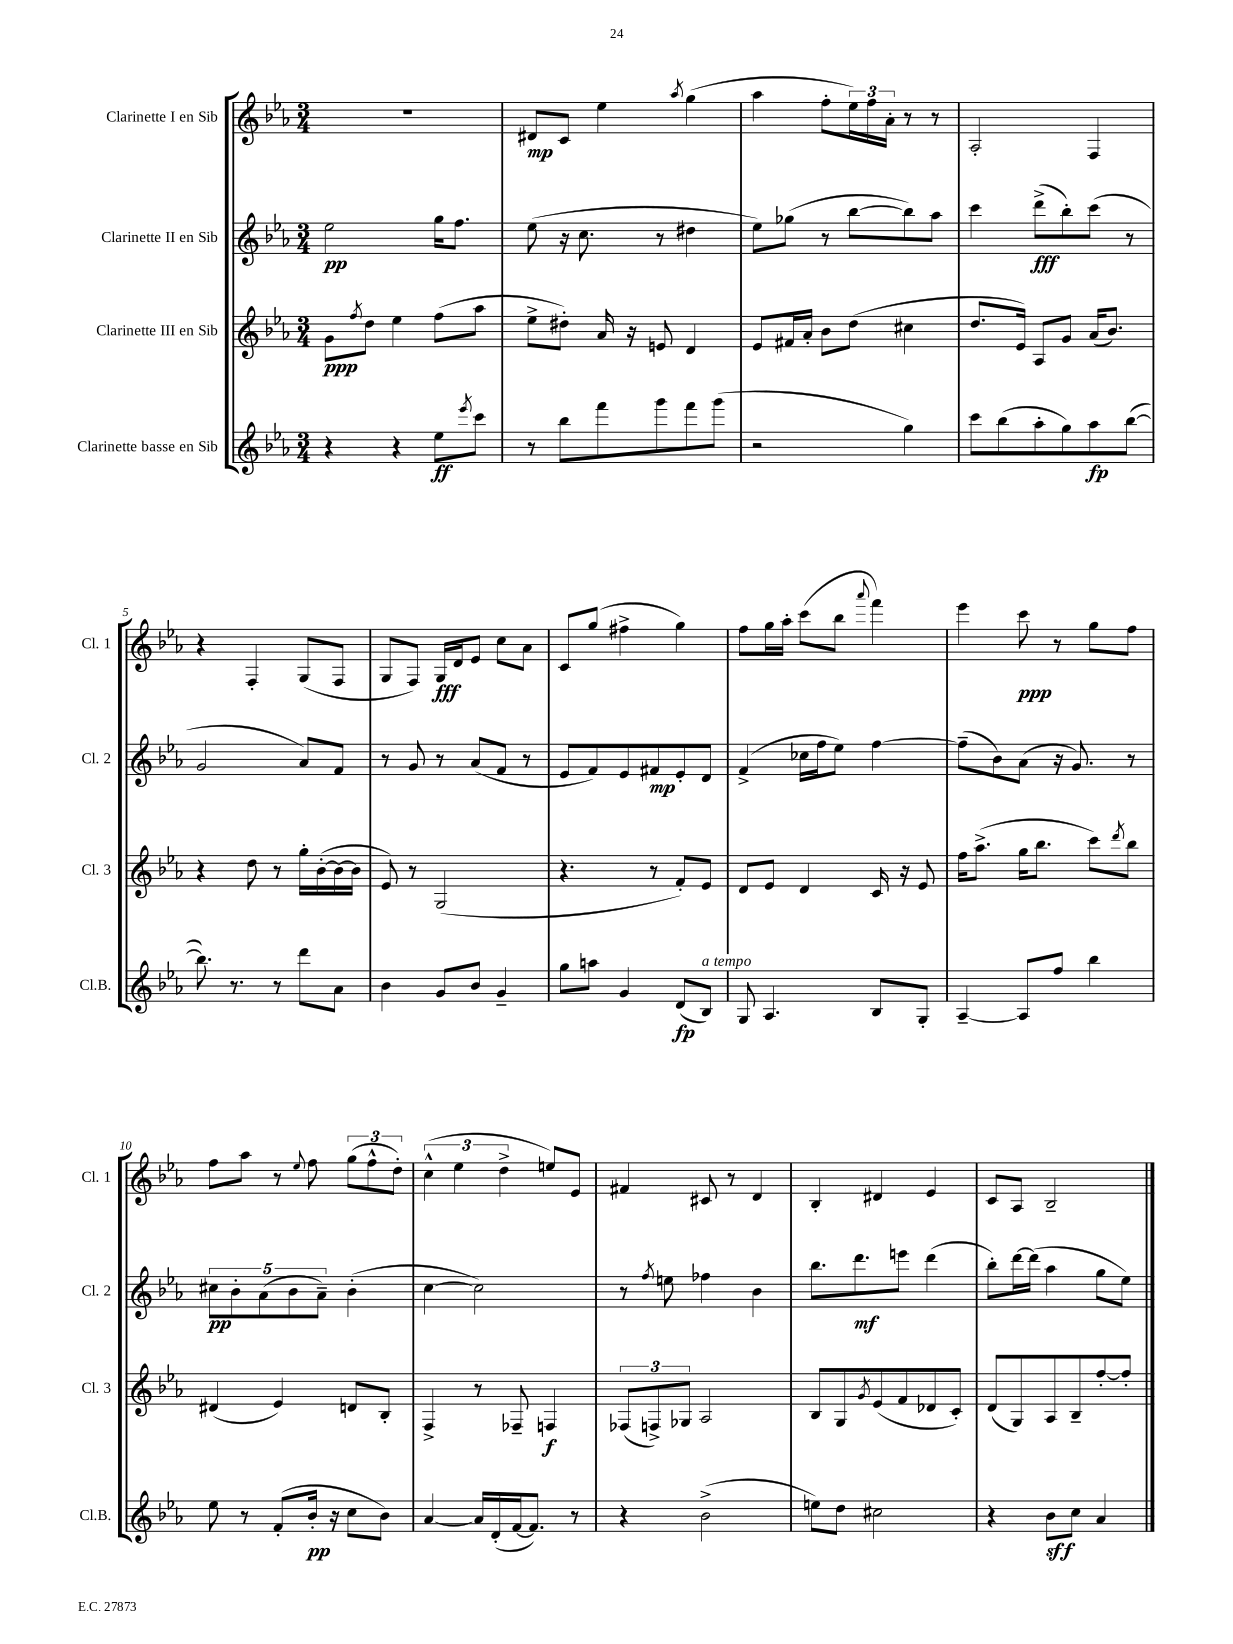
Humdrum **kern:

**kern	**kern	**kern	**kern
*staff4	*staff3	*staff2	*staff1
*clefG2	*clefG2	*clefG2	*clefG2
*k[b-e-a-]	*k[b-e-a-]	*k[b-e-a-]	*k[b-e-a-]
*M3/4	*M3/4	*M3/4	*M3/4
4r	8g\L	2ee-\	2.r
.	8qff/	.	.
.	8dd\J	.	.
4r	4ee-\	.	.
8ee-\L	(8ff\L	16gg\LK	.
.	.	8.ff\J	.
8qeee-/	.	.	.
8ccc\J	8aa-\J	.	.
=	=	=	=
8r	8ee-^\L	(8ee-\	8d#/L
8bb-\L	8dd#'\J)	16r	8c/J
.	.	8.cc\	.
8fff\	16a-/	.	4ee-\
.	16r	.	.
8ggg\	8e/	8r	.
.	.	.	8qaa-/
8fff\	4d/	4dd#\	(4gg\
(8ggg\J	.	.	.
=	=	=	=
2r	8e-/L	8ee-\L)	4aa-\
.	16f#/L	(8gg-\J	.
.	16a-'/JJ	.	.
.	8b-\L	8r	8ff'\L
.	(8dd\J	[8bb-\L	24ee-\L)
.	.	.	24ff\
.	.	.	24a-'\JJ
4gg\)	4cc#\	8bb-\])	8r
.	.	8aa-\J	8r
=	=	=	=
8ccc\L	8.dd/L	4ccc\	2A-'/
(8bb-\	.	.	.
.	16e-/Jk)	.	.
8aa-'\	8A-/L	(8ddd^\L	.
8gg\)	8g/J	8bb-'\)	.
8aa-\	(16a-/LK	(8ccc\J	4F/
.	8.b-/J)	.	.
([8bb-\J	.	8r	.
=	=	=	=
8.bb-\])	4r	2g/	4r
8.r	.	.	.
.	8dd\	.	4F'/
8r	8r	.	.
8ddd\L	16gg'\LL	8a-/L)	(8G/L
.	([16b-'\	.	.
8a-\J	16b-\_	8f/J	8F/J
.	16b-\]JJ	.	.
=	=	=	=
4b-\	8e-/)	8r	8G/L
.	8r	8g/	8F/J)
8g/L	(2G/	8r	16G/LL
.	.	.	16d/J
8b-/J	.	(8a-/L	8e-/J
4g~/	.	8f/J	8cc\L
.	.	8r	8a-\J
=	=	=	=
8gg\L	4.r	8e-/L	8c/L
8aa\J	.	8f/)	(8gg/J
4g/	.	8e-/	4ff#^\
.	8r	8f#/	.
(8d/L	8f'/L)	8e-'/	4gg\)
8B-/J)	8e-/J	8d/J	.
=	=	=	=
8G/	8d/L	(4f^/	8ff\L
4.A-/	8e-/J	.	16gg\L
.	.	.	16aa-'\JJ
.	4d/	16cc-\LL	(8ccc\L
.	.	16ff\J	.
.	.	8ee-\J)	8bb-\J
.	.	.	8qqaaa-/
8B-/L	16c/	[4ff\	4fff\)
.	16r	.	.
8G'/J	8e-/	.	.
=	=	=	=
[4A-~/	16ff\LK	(8ff~\]L	4eee-\
.	(8.aa-^\J	.	.
.	.	8b-\)	.
8A-/]L	16gg\LK	(8a-\J	8ccc\
.	8.bb-\J	.	.
8ff/J	.	16r	8r
.	.	8.g/)	.
4bb-\	8ccc\L)	.	8gg\L
.	8qddd/	.	.
.	8bb-\J	8r	8ff\J
=	=	=	=
8ee-\	(4d#/	10cc#\L	8ff\L
.	.	10b-'\	.
8r	.	.	8aa-\J
.	.	(10a-\	.
(8f'/L	4e-/)	.	8r
.	.	10b-\	.
.	.	.	8qqee-/
16b-'/Jk	.	.	8ff\
.	.	10a-~\J)	.
16r	.	.	.
8cc\L	8d/L	(4b-'\	(12gg\L
.	.	.	12ff^^\
8b-\J)	8B-'/J	.	.
.	.	.	12dd'\J)
=	=	=	=
[4a-/	4F^/	[4cc\	(6cc^^\
.	.	.	6ee-\
16a-/]LL	8r	2cc\])	.
(16d'/	.	.	.
.	.	.	6dd^\
[16f/J	8F-~/	.	.
8.f/]J)	.	.	.
.	4F/	.	8ee/L)
8r	.	.	8e-/J
=	=	=	=
4r	(12F-/L	8r	4f#/
.	12F^/)	.	.
.	.	8qff/	.
.	.	8ee\	.
.	12G-/J	.	.
(2b-^\	2A-/	4ff-\	8c#/
.	.	.	8r
.	.	4b-\	4d/
=	=	=	=
8ee\L)	8B-/L	8.bb-\L	4B-'/
8dd\J	8G/	.	.
.	.	8.ddd\	.
.	8qg/	.	.
2cc#\	(8e-/	.	4d#/
.	8f/	8eee\J	.
.	8d-/	(4ddd\	4e-/
.	8c'/J)	.	.
=	=	=	=
4r	(8d/L	8bb-'\L)	8c/L
.	8G/)	[16ddd\L	8A-/J
.	.	(16ddd\]JJ	.
8b-\L	8A-/	4aa-\	2B-~/
8cc\J	8B-~/	.	.
4a-/	[8ff'/	8gg\L	.
.	8ff'/]J	8ee-\J)	.
==	==	==	==
*-	*-	*-	*-
